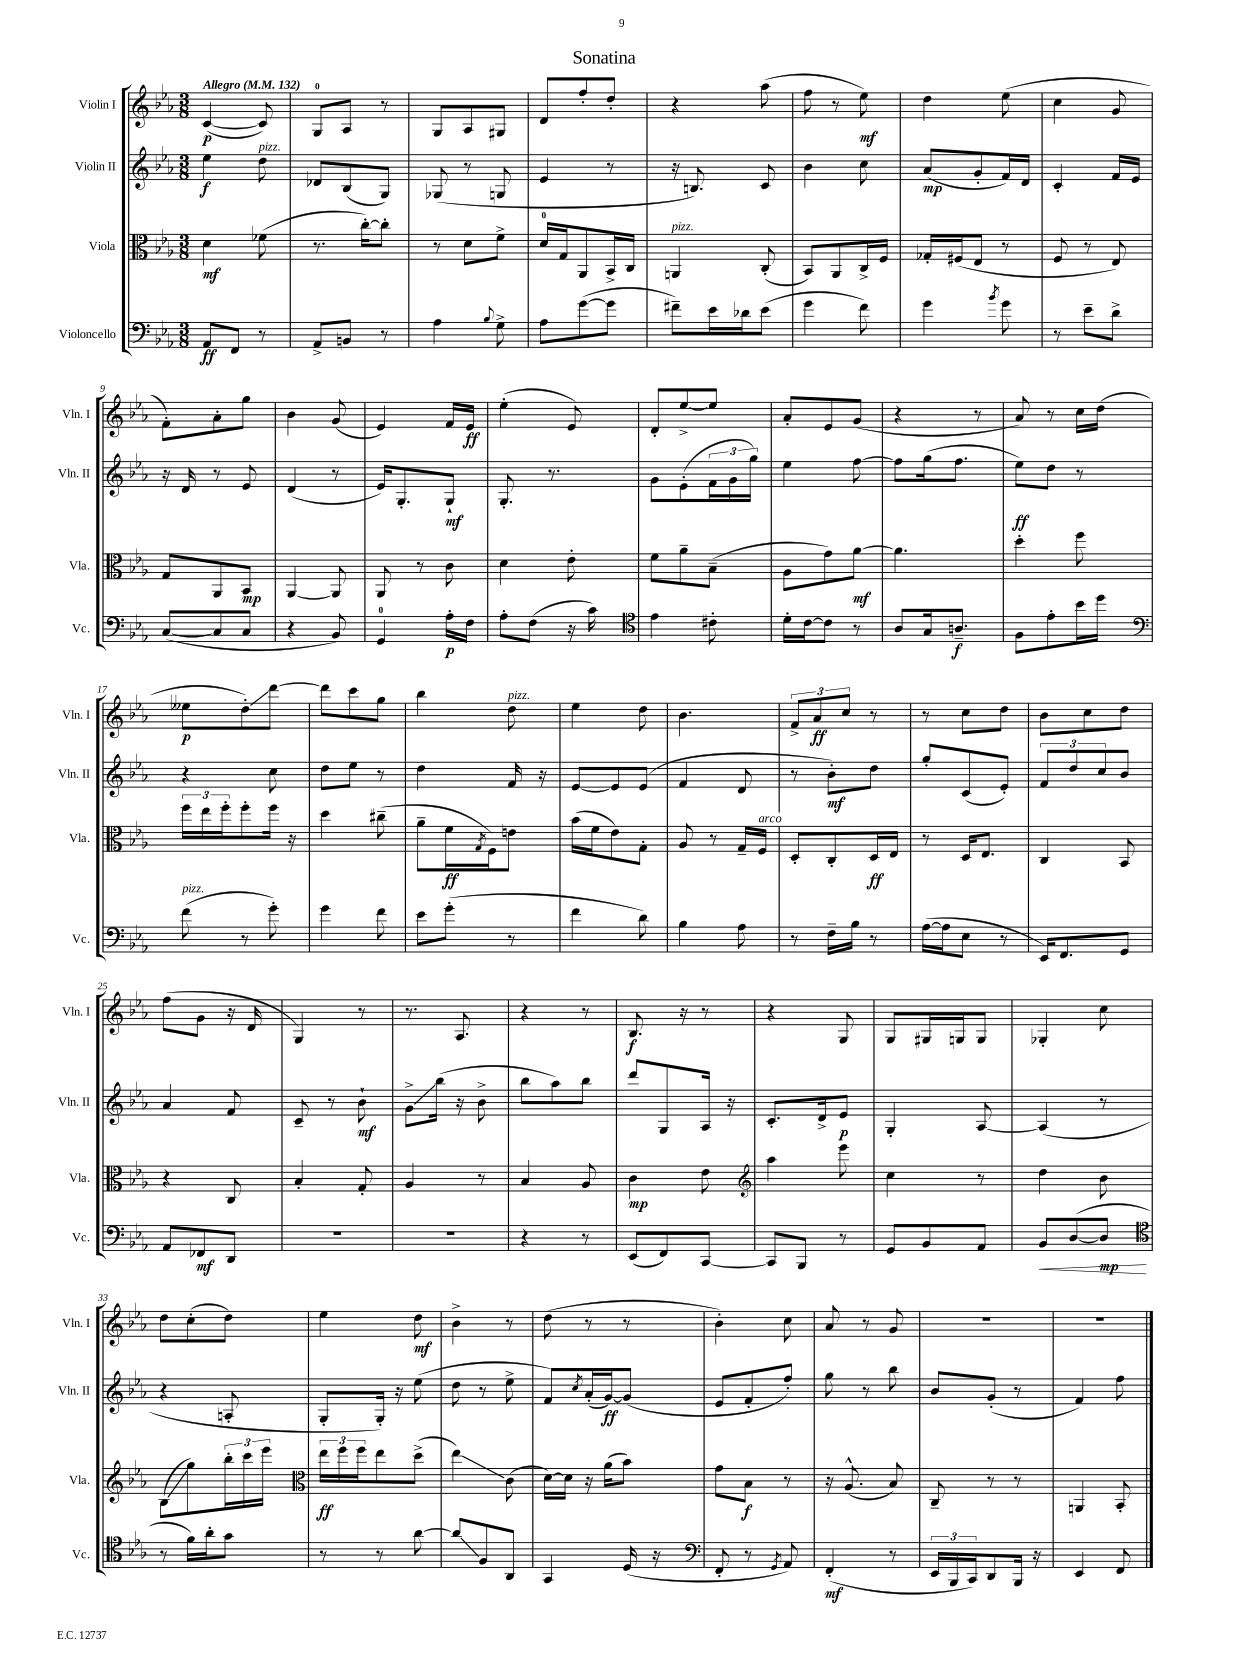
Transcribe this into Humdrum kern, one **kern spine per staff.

**kern	**kern	**kern	**kern
*staff4	*staff3	*staff2	*staff1
*clefF4	*clefC3	*clefG2	*clefG2
*k[b-e-a-]	*k[b-e-a-]	*k[b-e-a-]	*k[b-e-a-]
*M3/8	*M3/8	*M3/8	*M3/8
*MM132	*MM132	*MM132	*MM132
8AA-	4d	4ee-	([4c
8FF	.	.	.
8r	(8f-	8dd	8c])
=	=	=	=
8AA-^	8.r	8d-	8G
8BB	.	(8B-	8A-
.	[16cc')	.	.
8r	8cc']	8G)	8r
=	=	=	=
4A-	8r	(8G-	8G
.	8d	8r	8A-
8qqB-	.	.	.
8G^	8f^	8G	8G#
=	=	=	=
8A-	16d	4e-	8d
.	16G	.	.
([8g	8AA-	.	8ff'
8g]	16BB-^	8r	8dd'
.	16C	.	.
=	=	=	=
8f#~)	4AA	16r	4r
.	.	8.B)	.
16e-	.	.	.
16d-	.	.	.
(8e-	(8C'	8c	(8aa-
=	=	=	=
4g	8BB-)	4b-	8ff
.	8AA-	.	8r
8f)	16C^	8cc	8ee-)
.	16F	.	.
=	=	=	=
4g	16G-'	(8a-	4dd
.	(16F#	.	.
.	8E-	8g'	.
8qb-	.	.	.
8g	8r	16f)	(8ee-
.	.	16d	.
=	=	=	=
8r	8F	4c'	4cc
8e-~	8r	.	.
8d^	8E-)	16f	8g
.	.	16e-	.
=	=	=	=
([8C	8G	16r	8f')
.	.	16d	.
8C]	8AA-	8r	8a-'
8C	8BB-	8e-	8gg
=	=	=	=
4r	[4AA-	(4d	4b-
8BB-)	8AA-]	8r	(8g
=	=	=	=
4GG	8AA-	16e-)	4e-)
.	.	8.G'	.
.	8r	.	.
16A-'	8c	8G`	16f
16F	.	.	16e-
=	=	=	=
8A-'	4d	8.G'	(4ee-'
(8F	.	.	.
.	.	8.r	.
16r	8e-'	.	8e-)
16c)	.	.	.
=	=	=	=
*clefC4	*	*	*
4e-	8f	8g	8d'
.	8a-~	(8e-'	[8ee-^
8c#'	(8B-~	24f	8ee-]
.	.	24g	.
.	.	24gg)	.
=	=	=	=
16d'	8A-	4ee-	8a-'
[16c	.	.	.
8c]	8g)	.	8e-
8r	[8a-	[8ff	(8g
=	=	=	=
8A-	4.a-]	8ff]	4r
16G	.	(16gg	.
8.A~	.	8.ff	.
.	.	.	8r
=	=	=	=
8F	4dd'	8ee-)	8a-)
8e-'	.	8dd	8r
16b-	8ff	8r	16cc
16dd	.	.	(16dd
=	=	=	=
*clefF4	*	*	*
(8f	24ff	4r	8ee--
.	24ee-	.	.
.	24ff'	.	.
8r	8ff'	.	8dd')
8g')	16ff	8cc	[8ddd
.	16r	.	.
=	=	=	=
4g	4dd	8dd	8ddd]
.	.	8ee-	8ccc
8f	(8cc#~	8r	8gg
=	=	=	=
8e-	8a-~	4dd	4bb-
(8g'	16f	.	.
.	8qG	.	.
.	16F)	.	.
8r	8e	16f	8dd
.	.	16r	.
=	=	=	=
4f	(16b-	[8e-	4ee-
.	16f	.	.
.	8e-)	8e-]	.
8d)	8G'	(8e-	8dd
=	=	=	=
4B-	8A-	4f	4.b-
.	8r	.	.
8A-	16G~	8d	.
.	16F	.	.
=	=	=	=
8r	8D'	8r	12f^
.	.	.	12a-
16F~	8C'	8b-')	.
.	.	.	12cc
16B-	.	.	.
8r	16D	8dd	8r
.	16E-	.	.
=	=	=	=
([16A-	8r	8gg'	8r
16A-]	.	.	.
8E-	16D	(8c	8cc
.	8.E-	.	.
8r	.	8e-')	8dd
=	=	=	=
16EE-)	4C	12f	8b-
8.FF	.	.	.
.	.	12dd	.
.	.	.	8cc
.	.	12cc	.
8GG	8BB-	8b-	8dd
=	=	=	=
8AA-	4r	4a-	(8ff
8FF-	.	.	8g
8DD	8C	8f	16r
.	.	.	16d
=	=	=	=
4.r	4B-'	8c~	4G)
.	.	8r	.
.	8G'	8b-`	8r
=	=	=	=
4.r	4A-	8g^	8.r
.	.	(16bb-	.
.	.	16r	8.A-
.	8r	8b-^	.
=	=	=	=
4r	4B-	8bb-	4r
.	.	8aa-)	.
8r	8A-	8bb-	8r
=	=	=	=
(8EE-	4c	8ddd	8.B-
8FF)	.	8G	.
.	.	.	16r
[8CC	8e-	16A-	8r
.	.	16r	.
=	=	=	=
*	*clefG2	*	*
8CC]	4aa-	8.c'	4r
8BBB-	.	.	.
.	.	16d^	.
8r	8eee-	8e-	8G
=	=	=	=
8GG	4cc	4G'	8G
8BB-	.	.	16G#
.	.	.	16G
8AA-	8r	[8A-	8G
=	=	=	=
8BB-	4dd	(4A-]	4G-'
([8D	.	.	.
8D]	8b-	8r	8cc
=	=	=	=
*clefC4	*	*	*
8r	(8B-	4r	8dd
16f)	8gg)	.	(8cc'
16a-'	.	.	.
8g	24bb-'	8A'	8dd)
.	24ccc	.	.
.	24eee-	.	.
=	=	=	=
*	*clefC3	*	*
8r	24ee-	8G'	4ee-
.	24ff	.	.
.	24ff	.	.
8r	8ee-	16G')	.
.	.	16r	.
[8a-	(8dd^	(8ee-	8dd
=	=	=	=
8a-]	4ee-)	8dd	4b-^
8F	.	8r	.
8AA-	(8c	8ee-^	8r
=	=	=	=
4GG	[16d)	8f)	(8dd
.	16d]	.	.
.	.	8qcc	.
.	16r	(16a-'	8r
.	(16a-	[16g)	.
(16D	8b-)	(8g]	8r
16r	.	.	.
=	=	=	=
*clefF4	*	*	*
8FF'	8g	8e-	4b-')
8r	8B-	8f'	.
8qGG	.	.	.
8AA-)	8r	8ff')	8cc
=	=	=	=
(4FF'	16r	8gg	8a-
.	(8.A-^^	.	.
.	.	8r	8r
8r	8B-)	8bb-	8g
=	=	=	=
24EE-	8C~	8b-	4.r
24BBB-	.	.	.
24CC)	.	.	.
8DD	8r	(8g'	.
16BBB-	8r	8r	.
16r	.	.	.
=	=	=	=
4EE-	4AA	4f)	4.r
8FF	8BB-'	8ff	.
==	==	==	==
*-	*-	*-	*-
